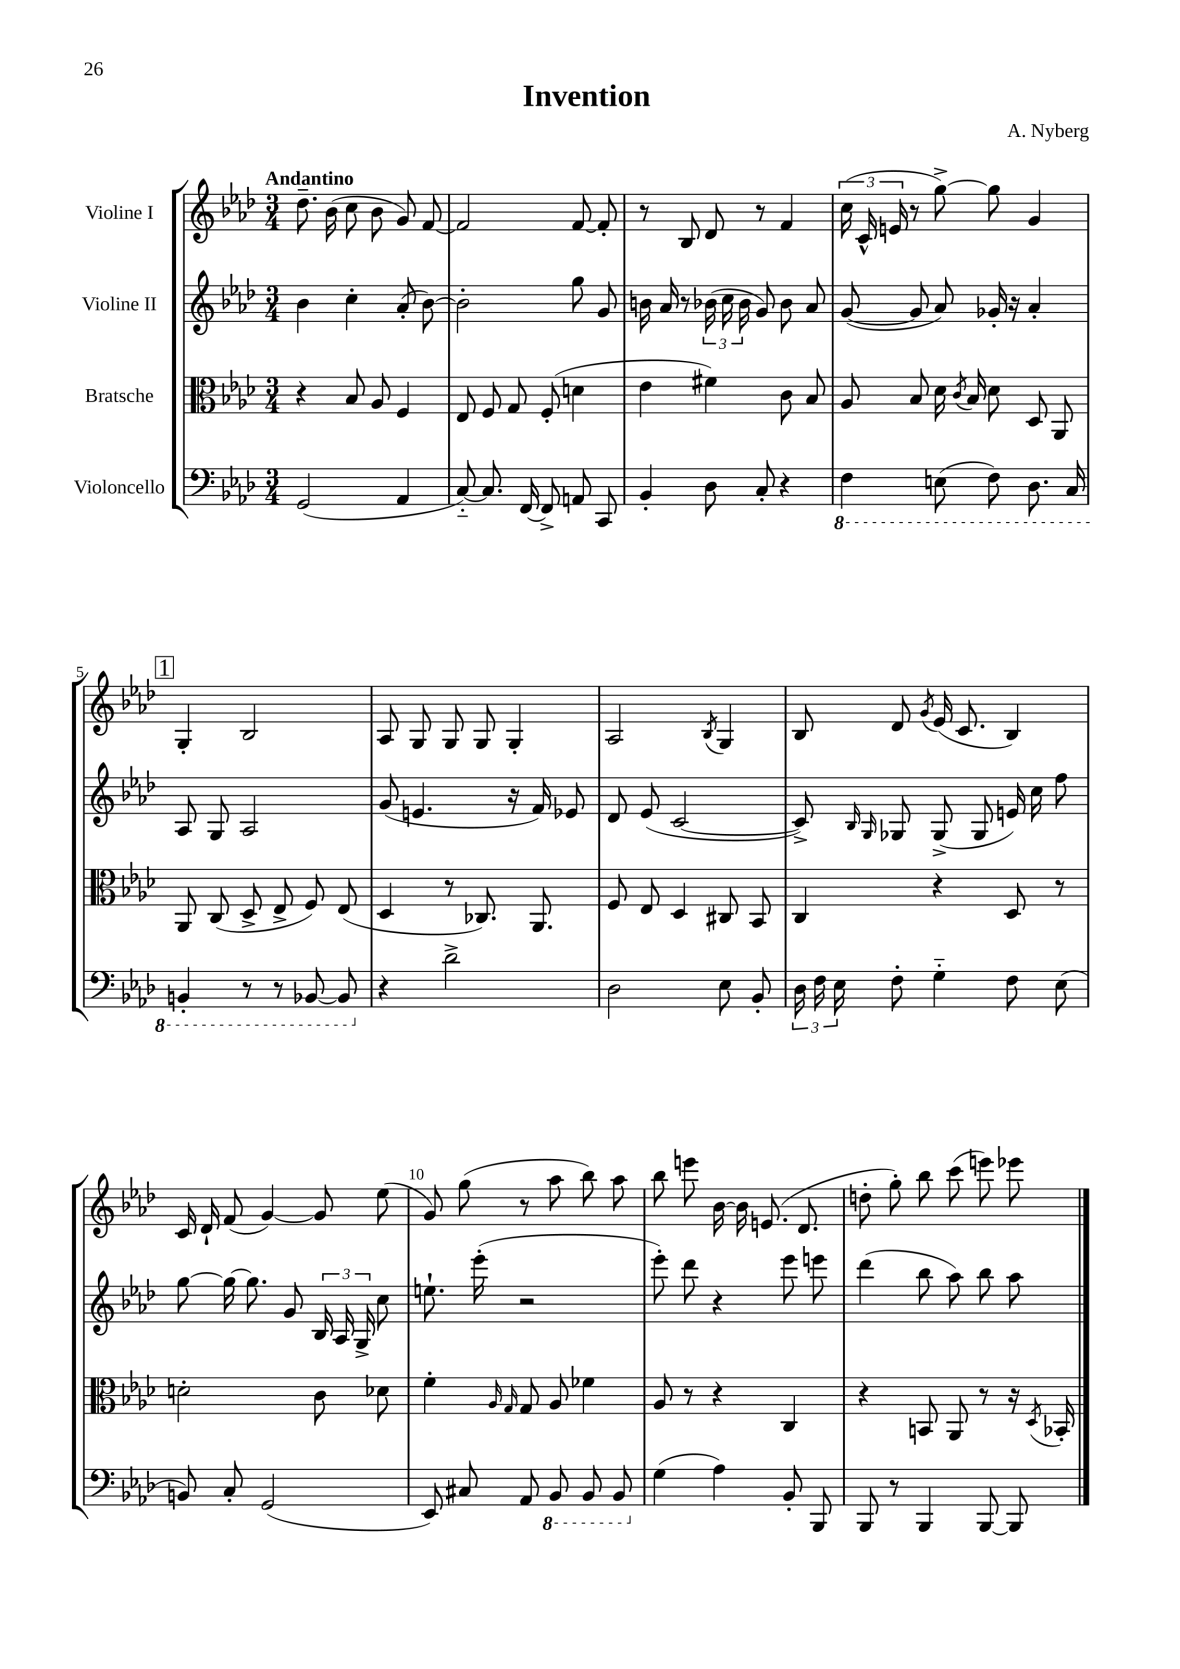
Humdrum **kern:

**kern	**kern	**kern	**kern
*staff4	*staff3	*staff2	*staff1
*clefF4	*clefC3	*clefG2	*clefG2
*k[b-e-a-d-]	*k[b-e-a-d-]	*k[b-e-a-d-]	*k[b-e-a-d-]
*M3/4	*M3/4	*M3/4	*M3/4
(2GG	4r	4b-	8.dd-~
.	.	.	(16b-
.	8B-	4cc'	8cc
.	8A-	.	8b-
4AA-	4F	(8a-'	8g)
.	.	[8b-)	[8f
=	=	=	=
[8C'~)	8E-	2b-']	2f]
8.C]	8F	.	.
.	8G	.	.
[16FF	.	.	.
8FF^]	(8F'	.	.
8AA	4d	8gg	[8f
8CC	.	8g	8f']
=	=	=	=
4BB-'	4e-	16b	8r
.	.	16a-	.
.	.	8r	8B-
8D-	4f#)	(24b-	8d-
.	.	24cc	.
.	.	24b-	.
8C'	.	8g)	8r
4r	8c	8b-	4f
.	8B-	8a-	.
=	=	=	=
4FF	8A-	([8g	(24cc
.	.	.	24c^^
.	.	.	24e
.	8B-	8g]	8r
(8EE	16d-	8a-)	[8gg^)
.	8qc	.	.
.	16B-	.	.
8FF)	8d-	16g-'	8gg]
.	.	16r	.
8.DD-	8D-	4a-'	4g
.	8AA-	.	.
16CC	.	.	.
=	=	=	=
4BBB'	8AA-	8A-	4G'
.	(8C	8G	.
8r	8D-^	2A-	2B-
8r	8E-^	.	.
[8BBB-	8F)	.	.
8BBB-]	(8E-	.	.
=	=	=	=
4r	4D-	(8g	8A-
.	.	4.e	8G
2d-^	8r	.	8G
.	8.C-)	.	8G
.	.	16r	4G'
.	8.AA-	16f)	.
.	.	8e-	.
=	=	=	=
2D-	8F	8d-	2A-
.	8E-	(8e-	.
.	4D-	[2c	.
.	.	.	8qB-
8E-	8C#	.	4G
8BB-'	8BB-	.	.
=	=	=	=
24D-	4C	8c^])	8B-
24F	.	.	.
24E-	.	.	.
.	.	16qqB-	.
.	.	16qqG	.
8F'	.	8G-	8d-
.	.	.	8qg
4G'~	4r	(8G-^	(16e-
.	.	.	8.c
.	.	8G-	.
8F	8D-	16e)	4B-)
.	.	16cc	.
(8E-	8r	8ff	.
=	=	=	=
8BB)	2d'	[8gg	16c
.	.	.	16d-`
8C'	.	16gg_	(8f
.	.	8.gg]	.
(2GG	.	.	[4g)
.	.	8g	.
.	8c	24B-	8g]
.	.	24A-	.
.	.	24G^	.
.	8d-	8cc	(8ee-
=	=	=	=
8EE-)	4f'	8.ee`	8g)
8C#	.	.	(8gg
.	.	(16eee-'	.
.	16qqA-	.	.
.	16qqG	.	.
8AA-	8G	2r	8r
8BBB-	8A-	.	8aa-
8BBB-	4f-	.	8bb-)
8BBB-	.	.	8aa-
=	=	=	=
(4G	8A-	8eee-')	8bb-
.	8r	8ddd-	8eee
4A-)	4r	4r	[16b-
.	.	.	16b-]
.	.	.	(8.e
8BB-'	4C	8eee-	.
.	.	.	8.d-
8BBB-	.	8eee	.
=	=	=	=
8BBB-	4r	(4ddd-	8dd'
8r	.	.	8gg')
4BBB-	8BB	8bb-	8bb-
.	8AA-	8aa-)	(8ccc
[8BBB-	8r	8bb-	8eee)
8BBB-]	16r	8aa-	8eee-
.	8qD-	.	.
.	16BB-'	.	.
==	==	==	==
*-	*-	*-	*-
